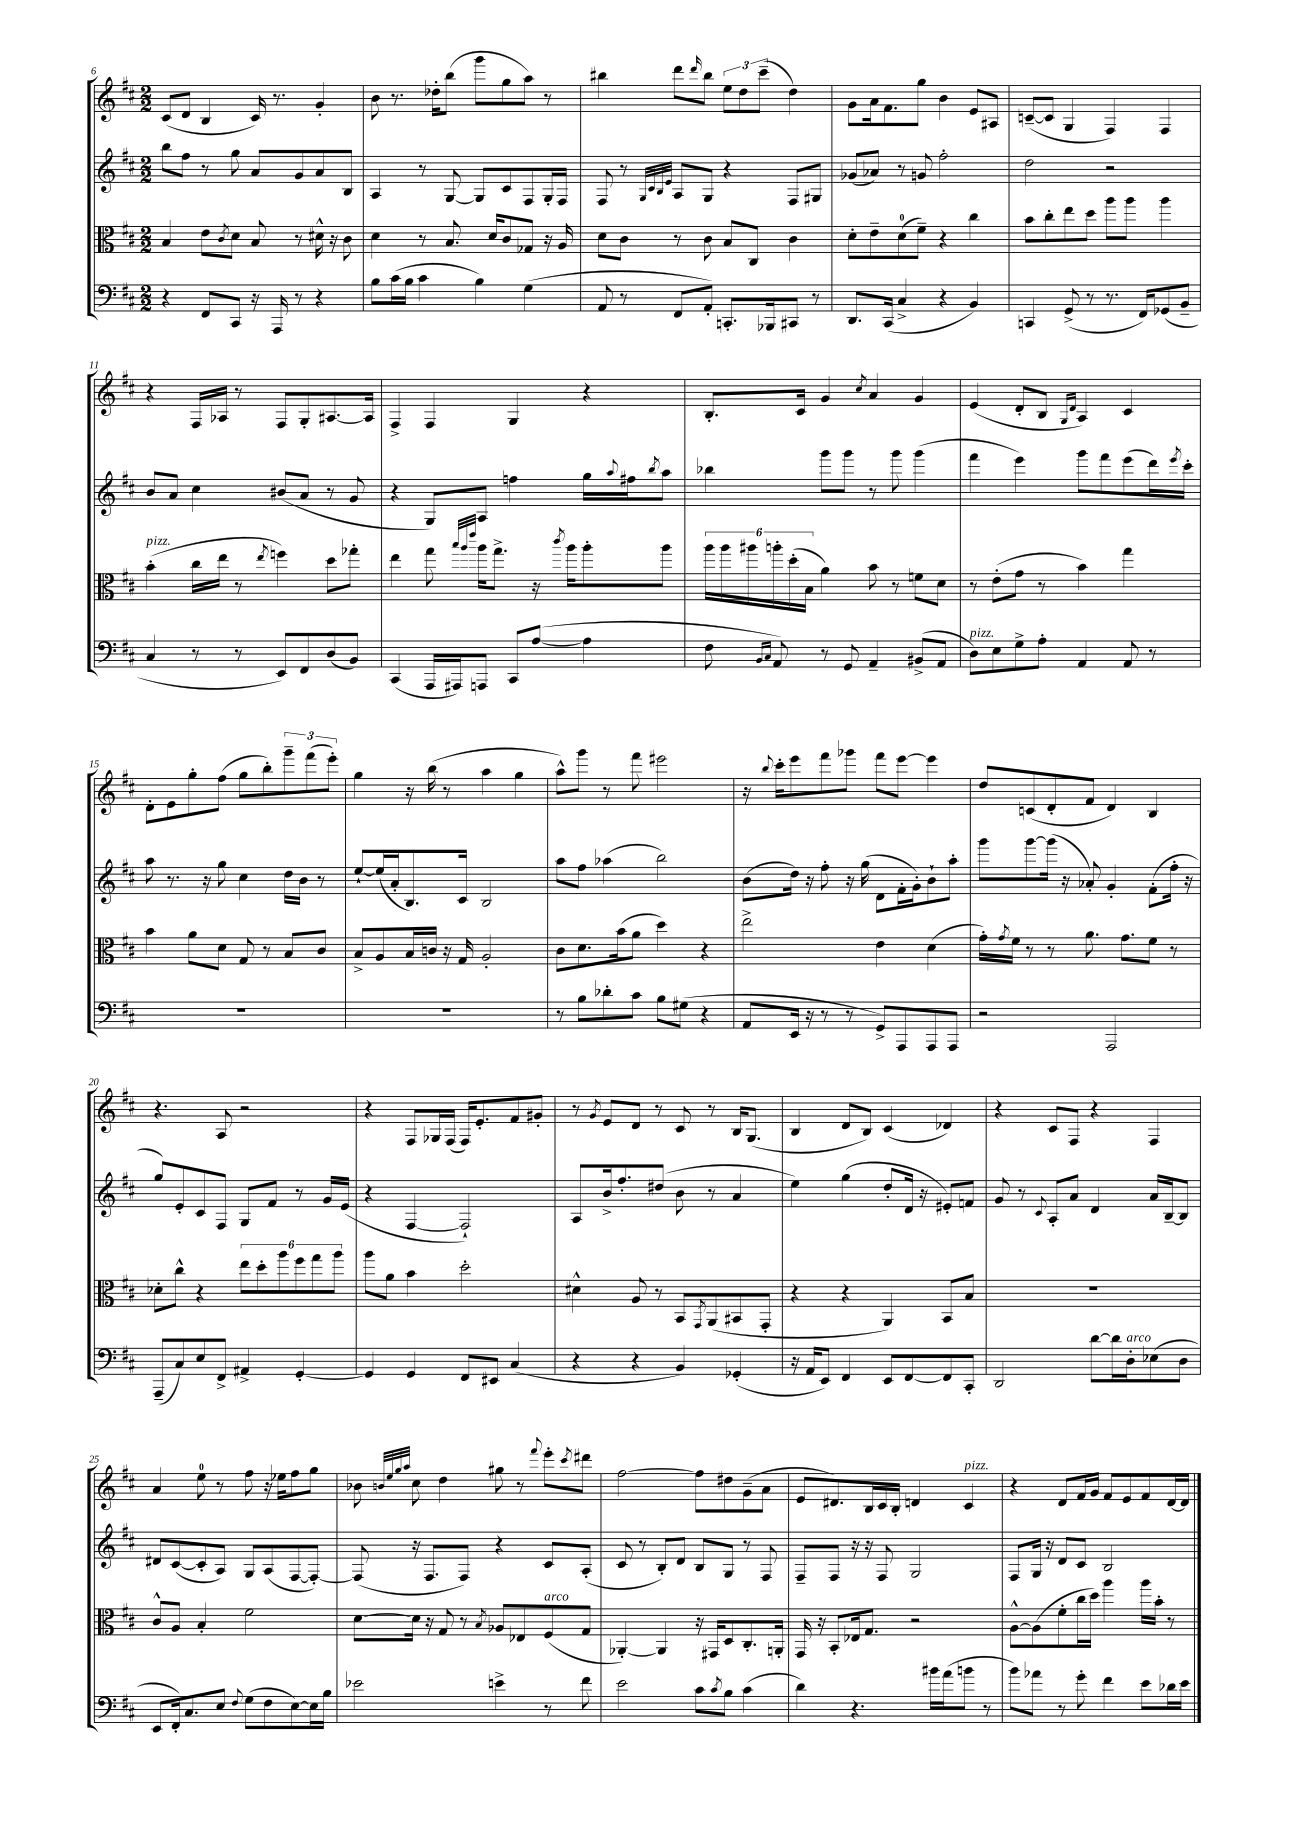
<<
\new StaffGroup <<
\new Staff = "s0" {
    \clef treble \key d \major \numericTimeSignature \time 2/2
    cis'8( d'8 b4 cis'16) r8. g'4-. |
    b'8 r8. des''16-. b''8( g'''8 g''8 a''8) r8 |
    bis''4 d'''8 \grace { d'''16 } bis''8 \tuplet 3/2 { e''8 d''8 cis'''8--( } d''4) |
    g'8 a'16 fis'8. g''8 b'4 e'8 ais8 |
    c'8~--( c'8 g4 fis4) fis4 |
    r4 fis16 aes16 r8 fis8 g8-. ais8.~ ais16 |
    fis4-> fis4 g4 r4 |
    b8.-. cis'16 g'4 \acciaccatura { cis''8 } a'4 g'4 |
    e'4( d'8-. b8 \grace { g16 d'16 } a4) cis'4 |
    d'8-. e'8 g''8-. fis''8( g''8 b''8-.) \tuplet 3/2 { g'''8-- fis'''8( e'''8-.) } |
    g''4 r16 b''16( r8 a''4 g''4 |
    a''8-^) g'''8 r8 fis'''8 eis'''2 |
    r16 \appoggiatura { b''8 } cis'''16-. e'''8 fis'''8 ges'''8 fis'''8 e'''8~ e'''4 |
    d''8 c'8( d'8-. fis'8 d'4) b4 |
    r4. a8 r2 |
    r4 fis8 ges16 fis16( fis16) e'8.-. fis'8 gis'8-. |
    r8 \acciaccatura { g'8 } e'8 d'8 r8 cis'8 r8 b16 g8.( |
    b4 d'8 b8) cis'4( des'4) |
    r4 cis'8 fis8 r4 fis4 |
    a'4 e''8-0 r8 fis''8 r16 ees''16 fis''8 g''8 |
    bes'8 \grace { b'32 e''32 g''32 a''32 } cis''8 d''4 gis''8 r8 \appoggiatura { fis'''8 } e'''8-. \acciaccatura { cis'''8 } dis'''8 |
    fis''2~ fis''8 dis''8 g'8--( a'8 |
    e'8 dis'8.) b16 cis'16 b16-. d'4 cis'4^\markup { \italic "pizz." } |
    r4 d'8 fis'16 g'16 fis'8 e'8 fis'8 d'16~ d'16 \bar "|." |
}
\new Staff = "s1" {
    \clef treble \key d \major \numericTimeSignature \time 2/2
    b''8 fis''8 r8 g''8 a'8 g'8 a'8 b8 |
    a4 r8 g8~ g8 cis'8 fis8 g16-. fis16 |
    fis8 r8 \grace { g32 cis'32 b32 e'32 } a8 g8 r4 fis8 gis8 |
    ges'8( aes'8) r8 g'8 fis''2-. |
    d''2 r2 |
    b'8 a'8 cis''4 bis'8( a'8 r8 g'8 |
    r4 g8) a8 f''4 g''16 \appoggiatura { a''8 } fis''16 \acciaccatura { b''8 } a''8 |
    bes''4 g'''8 g'''8 r8 g'''8 g'''4( |
    fis'''4 e'''4) g'''8 fis'''8 e'''8( d'''16) \acciaccatura { e'''8 } cis'''16-. |
    a''8 r8. r16 g''8 cis''4 d''16 b'16 r8 |
    e''8~-! e''16( a'16-. b8.) cis'16 b2 |
    a''8 fis''8 aes''4( b''2) |
    b'8( d''16) r16 fis''8-. r16 g''16( d'8 fis'16-. g'16-.) b'8-! a''8-. |
    g'''8 g'''8~ g'''16( r16 aes'8-.) g'4-. fis'8-.( fis''16-. r16 |
    g''8) e'8-. cis'8 fis8 g8 fis'8 r8 g'16 e'16( |
    r4 fis4~ fis2-!) |
    a8 b'16-> fis''8.-. dis''8( b'8 r8 a'4 |
    e''4) g''4( d''8-. d'16 r16 eis'8-.) f'8 |
    g'8 r8 \appoggiatura { cis'8 } a8-. a'8 d'4 a'16 b16~-- b8 |
    dis'8 cis'8~( cis'8-. a8) g8 a8( fis8~ fis8~-.) |
    fis8( r16 fis8. fis8) r4 cis'8 a8-.( |
    cis'8 r8 b8-.) d'8 b8 g8 r8 fis8 |
    fis8-- fis8 r16 r16 fis8 g2 |
    fis8 g16 r16 d'8 cis'8 b2 \bar "|." |
}
\new Staff = "s2" {
    \clef alto \key d \major \numericTimeSignature \time 2/2
    b4 e'8 \acciaccatura { cis'8 } d'8 b8 r8 dis'16-^ r16 cis'8 |
    d'4 r8 b8. d'16 cis'8 ges8 r16 a16 |
    d'8 cis'8 r8 cis'8 b8 cis8 cis'4 |
    d'8-. e'8-- d'8-0( fis'8--) r4 cis''4 |
    b'8 cis''8-. e''8 d''8 a''8 a''8 a''4 |
    b'4-.^\markup { \italic "pizz." }( cis''16 e''16 r8 \acciaccatura { e''8 } f''4) d''8 ges''8-. |
    e''4 g''8 \grace { b''32 a''32 e'''32 } a''16 g''8.-> r16 \acciaccatura { cis'''8 } a''16 a''8-. a''8 |
    \tuplet 6/4 { a''16 a''16 ais''16 a''16-. d''16-.( b16 } a'4) b'8 r8 f'8 d'8 |
    r8 e'8-.( g'8 r8 b'4) g''4 |
    b'4 a'8 d'8 g8 r8 b8 cis'8 |
    b8-> a8 b16 c'16 r16 g16 a2-. |
    cis'8 d'8. b'16( a'8 d''4) r4 |
    e''2-> e'4 d'4( |
    g'16-.) \acciaccatura { g'8 } fis'16 r8 r8 a'8. g'8. fis'8 r8 |
    des'8-. cis''8-^ r4 \tuplet 6/4 { e''8 d''8-. a''8 fis''8 g''8 a''8 } |
    a''8 a'8 b'4 d''2-. |
    dis'4-^ a8 r8 b,8 \acciaccatura { g,8 } a,8( bis,8 g,8-. |
    r4 r4 a,4) b,8 b8 |
    R1 |
    cis'8-^ a8 b4-. fis'2 |
    d'8~ d'16 r16 g8 r8 \acciaccatura { b8 } aes8 ees8 fis8^\markup { \italic "arco" }( g8 |
    aes,4~-.) aes,4 r16 gis,16 d8 cis8.-. a,16-. |
    g,16 r16 b,8-. ees16 g8. r2 |
    a8~-^ a8( fis'8-. cis''16 d''16) a''4 a''16 b'16-. r8 \bar "|." |
}
\new Staff = "s3" {
    \clef bass \key d \major \numericTimeSignature \time 2/2
    r4 fis,8 cis,8 r16 a,,16 r8 r4 |
    b8 cis'16( b16 cis'4 b4) g4( |
    a,8 r8 fis,8 a,8-.) c,8.-. bes,,16 cis,8 r8 |
    d,8. cis,16( cis4-> r4 b,4) |
    c,4 g,8->( r8 r8. fis,16) ges,8( b,8-- |
    cis4 r8 r8 e,8) fis,8 d8( b,8) |
    cis,4( a,,16 ais,,16) a,,8 cis,8 a8~( a4 |
    fis8 \grace { b,16 cis16 } a,8) r8 g,8 a,4-- bis,8->( a,8 |
    d8^\markup { \italic "pizz." }) e8 g8-> a8-. a,4 a,8 r8 |
    R1 |
    R1 |
    r8 b8 des'8-. cis'8 b8 gis8( r4 |
    a,8 e,16 r16 r8 r8 g,8->) a,,8 a,,8 a,,8 |
    r2 a,,2 |
    a,,8--( cis8) e8 fis,8-> ais,4-> g,4~-. |
    g,4 g,4 fis,8 eis,8 cis4( |
    r4 r4 b,4) ges,4-.( |
    r16 a,16 e,8) fis,4 e,8 fis,8~ fis,8 cis,8-. |
    d,2 d'8~ d'16 d16-.^\markup { \italic "arco" } ees8( d8 |
    e,8 fis,16-.) cis8. e8 \appoggiatura { fis8 } g8( fis8 e8~) e16 b16 |
    ees'2 e'4-> r8 fis'8 |
    e'2 cis'8 \acciaccatura { cis'8 } b8 cis'4( |
    d'4) r4. bis'16 a'16( b'8 r8 |
    b'8) aes'8 r8 g'8-. fis'4 e'8 des'16 e'16 \bar "|." |
}
>>
>>
\layout { \context { \Score currentBarNumber = #6 } }
